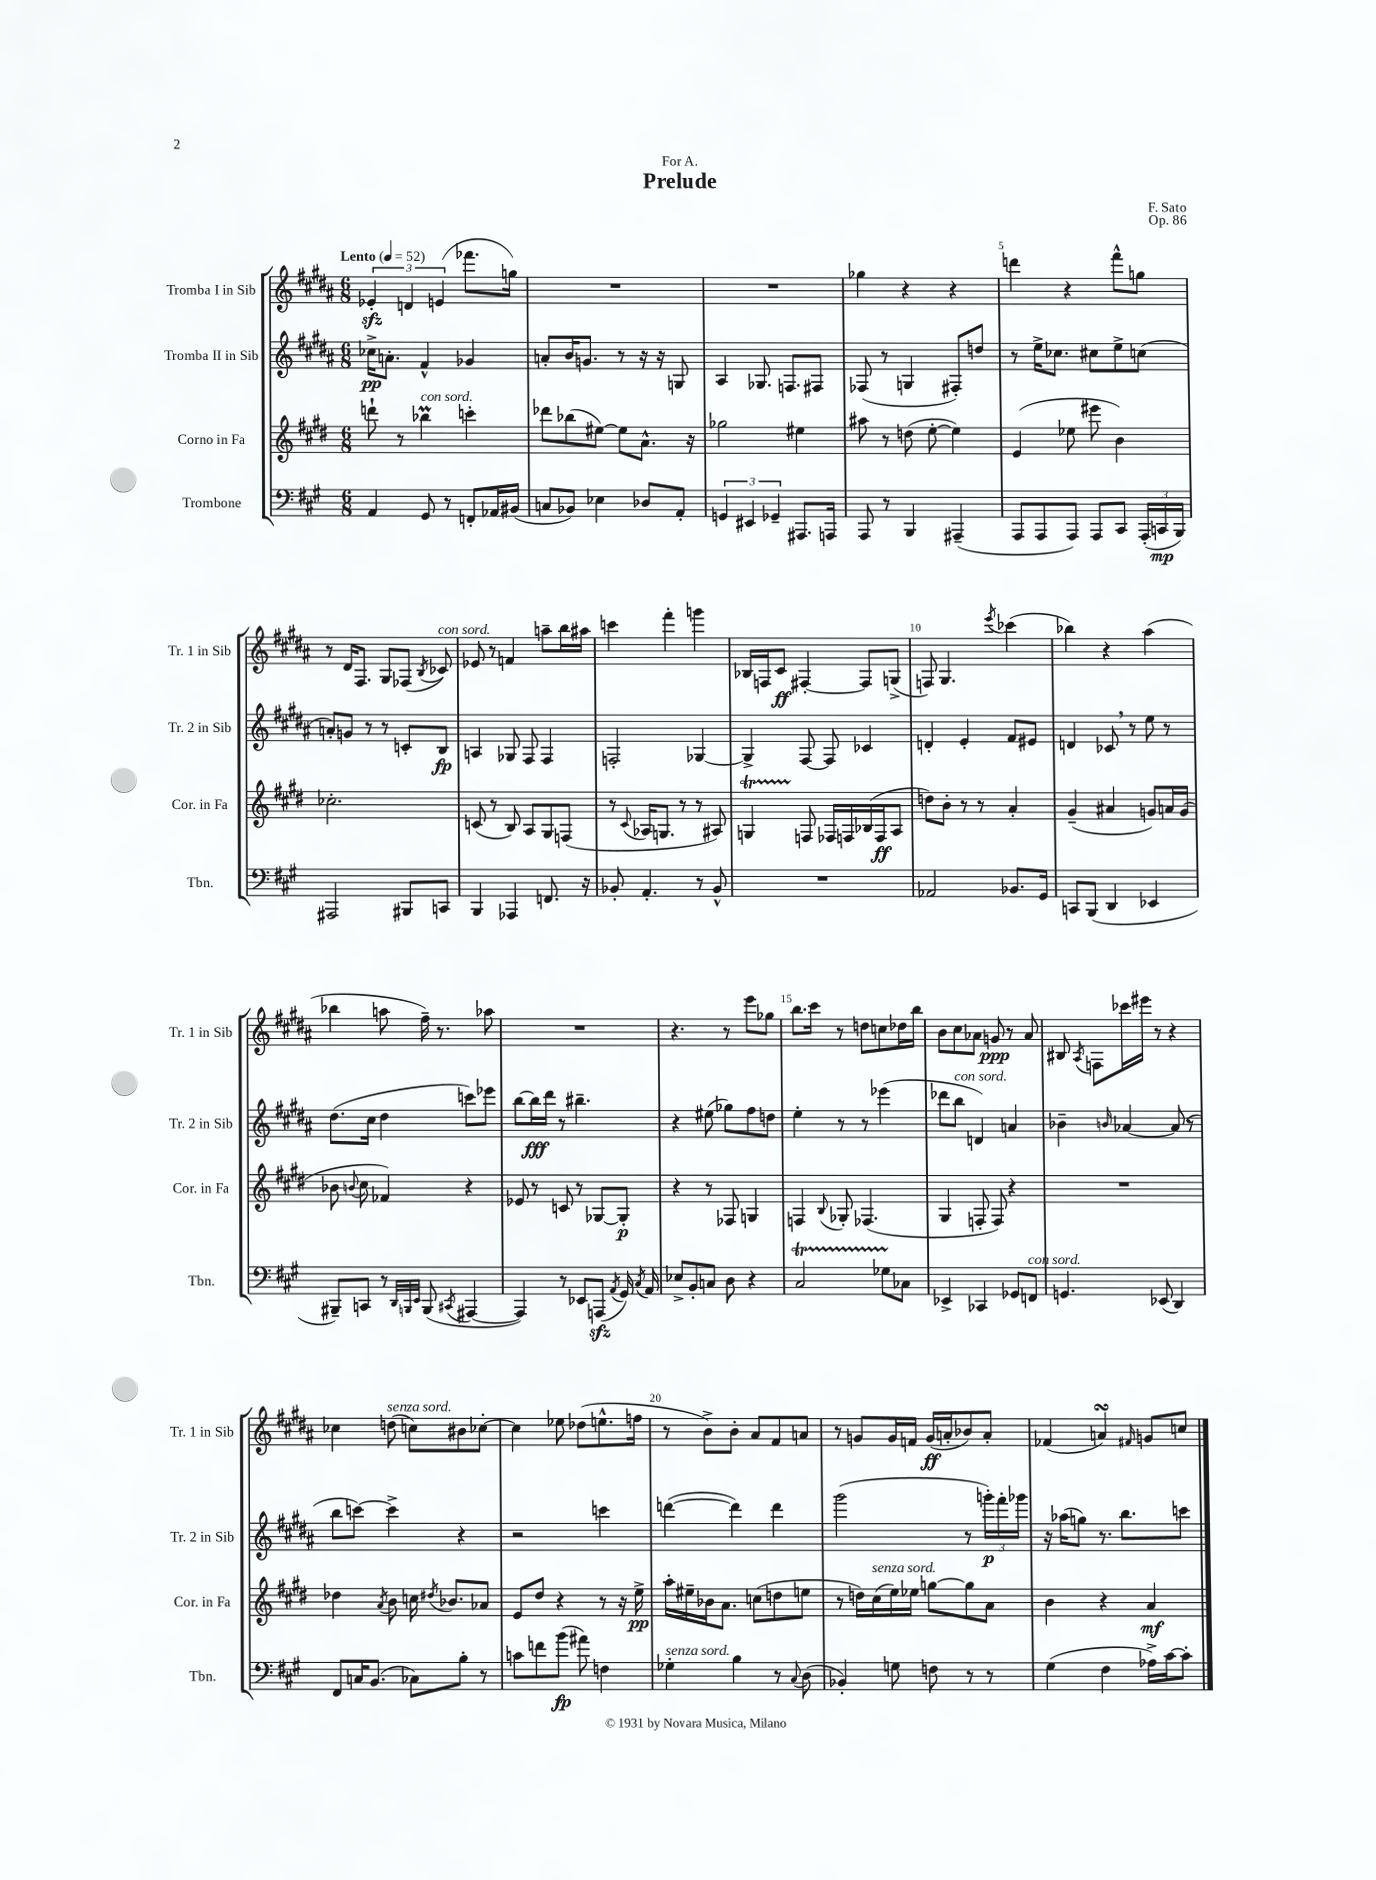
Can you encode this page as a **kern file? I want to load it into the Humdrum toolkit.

**kern	**dynam	**kern	**dynam	**kern	**dynam	**kern	**dynam
*part4	*part4	*part3	*part3	*part2	*part2	*part1	*part1
*staff4	*staff4	*staff3	*staff3	*staff2	*staff2	*staff1	*staff1
*I"Trombone	*	*I"Corno in Fa	*	*I"Tromba II in Sib	*	*I"Tromba I in Sib	*
*I'Tbn.	*	*I'Cor. in Fa	*	*I'Tr. 2 in Sib	*	*I'Tr. 1 in Sib	*
*clefF4	*	*clefG2	*	*clefG2	*	*clefG2	*
*k[f#c#g#]	*	*k[f#c#g#d#]	*	*k[f#c#g#d#a#]	*	*k[f#c#g#d#a#]	*
*M6/8	*	*M6/8	*	*M6/8	*	*M6/8	*
*MM52	*	*MM52	*	*MM52	*	*MM52	*
=1	=1	=1	=1	=1	=1	=1	=1
!	!	!	!	!	!	!LO:TX:a:B:t=Lento	!
4AA/	.	8dddn`\	.	16cc-X^\KL	pp	6e-Xzz'/	.
.	.	.	.	8.an'\J	.	.	.
.	.	8r	.	.	.	.	.
.	.	.	.	.	.	6dn/	.
!	!	!LO:TX:a:i:t=con sord.	!	!	!	!	!
8GG#/	.	4bb-XM\	.	4f#^^/	.	.	.
.	.	.	.	.	.	(6en/	.
8r	.	.	.	.	.	.	.
8FFn'/L	.	4cccn'\	.	4g-X/	.	8.fff-X\L	.
16AA-X/L	.	.	.	.	.	.	.
(16BB#X/JJ	.	.	.	.	.	16ggn\Jk)	.
=2	=2	=2	=2	=2	=2	=2	=2
8Cn/L	.	8ddd-X\L	.	8an'/L	.	2.r	.
8BB-X/J)	.	(8bb-X\	.	16b/K	.	.	.
.	.	.	.	8.gn/J	.	.	.
4E-X\	.	[8ee#X\J)	.	.	.	.	.
.	.	8ee#\L]	.	8r	.	.	.
8D-X/L	.	8.a^^\J	.	16r	.	.	.
.	.	.	.	16r	.	.	.
8AA'/J	.	.	.	8Gn/	.	.	.
.	.	16r	.	.	.	.	.
=3	=3	=3	=3	=3	=3	=3	=3
6GGn/	.	2gg-X\	.	4A#/	.	2.r	.
6EE#X/	.	.	.	.	.	.	.
.	.	.	.	8.G-X/	.	.	.
6GG-X~/	.	.	.	.	.	.	.
.	.	.	.	8.Fn/L	.	.	.
8.AAA#X/L	.	4ee#X\	.	.	.	.	.
.	.	.	.	8F#X/J	.	.	.
16AAAn/Jk	.	.	.	.	.	.	.
=4	=4	=4	=4	=4	=4	=4	=4
8AAA/	.	8aa#X\	.	(8F-X/	.	4gg-X\	.
8r	.	8r	.	8r	.	.	.
4BBB/	.	(8ddn\	.	4Gn/	.	4r	.
.	.	[8ee'\	.	.	.	.	.
(4AAA#X~/	.	4ee\])	.	8F#X'/L)	.	4r	.
.	.	.	.	8ddn/J	.	.	.
=5	=5	=5	=5	=5	=5	=5	=5
8AAA/L	.	(4e/	.	8r	.	4dddn\	.
8AAA/	.	.	.	16ee^\KL	.	.	.
.	.	.	.	8.cc-X\J	.	.	.
8AAA/J)	.	8ee-X\	.	.	.	4r	.
8AAA/L	.	8eee#X\	.	8cc#X\L	.	.	.
8CC#/J	.	4b\)	.	8ee^\	.	8fff#^^\L	.
(24AAA'/LL	.	.	.	(8ccn\J	.	8ggn\J	.
24CCn/	mp	.	.	.	.	.	.
24BBB/JJ)	.	.	.	.	.	.	.
!!LO:LB:g=z
=6	=6	=6	=6	=6	=6	=6	=6
2AAA#X/	.	2.cc-X'\	.	8an'/L)	.	8r	.
.	.	.	.	8gn/J	.	16d#/KL	.
.	.	.	.	.	.	8.F#/J	.
.	.	.	.	8r	.	.	.
.	.	.	.	8r	.	8G#/L	.
8BBB#X/L	.	.	.	8cn'/L	.	(8F-X/J	.
.	.	.	.	.	.	8qB/	.
!	!	!	!	!	!	!LO:TX:a:i:t=con sord.	!
8CCn/J	.	.	.	8B/J	fp	8c-X/)	.
=7	=7	=7	=7	=7	=7	=7	=7
4BBB/	.	(8cn/	.	4An/	.	8e-X/	.
.	.	8r	.	.	.	8r	.
4AAA-X/	.	8B/)	.	8G-X/	.	4fn/	.
.	.	8A/L	.	8F#/	.	.	.
8.FFn/	.	8G#/	.	4F#/	.	8aan~\L	.
.	.	(8Fn/J	.	.	.	16bb\L	.
16r	.	.	.	.	.	16aa#X\JJ	.
=8	=8	=8	=8	=8	=8	=8	=8
8BB-X'/	.	8r	.	2Fn'/	.	4cccn\	.
.	.	8qqc#/	.	.	.	.	.
4.AA'/	.	16A-X/KL	.	.	.	.	.
.	.	8.Gn/J	.	.	.	.	.
.	.	.	.	.	.	4fff#'\	.
.	.	8r	.	.	.	.	.
8r	.	8r	.	[4G-X/	.	4gggn\	.
8BB-^^/	.	8A#X/)	.	.	.	.	.
=9	=9	=9	=9	=9	=9	=9	=9
2.r	.	4GnT/	.	4G-^/]	.	16B-X/LL	.
.	.	.	.	.	.	16Fn/J	.
.	.	.	.	.	.	8c#/J	ff
.	.	8Fn/	.	[8F#/	.	[4F#X'/	.
.	.	16F-X/LL	.	8F#/]	.	.	.
.	.	16Fn/	.	.	.	.	.
.	.	(16B-X/	.	4c-X/	.	8F#/L]	.
.	.	16F/J	ff	.	.	.	.
.	.	8A/J	.	.	.	(8Gn^/J	.
=10	=10	=10	=10	=10	=10	=10	=10
2AA-X/	.	8ddn\L)	.	4dn'/	.	8Fn/)	.
.	.	8b'\J	.	.	.	4.G#/	.
.	.	8r	.	4e'/	.	.	.
.	.	8r	.	.	.	.	.
.	.	.	.	.	.	8qeee/	.
8.BB-X/L	.	4a'/	.	8f#/L	.	(4ccc-X\	.
.	.	.	.	8e#X/J	.	.	.
16GG#/Jk	.	.	.	.	.	.	.
=11	=11	=11	=11	=11	=11	=11	=11
8CCn/L	.	(4g#~/	.	4dn/	.	4bb-X\)	.
(8BBB/J	.	.	.	.	.	.	.
4DD/	.	4a#X/	.	8c-X,/	.	4r	.
.	.	.	.	8r	.	.	.
4EE-X/	.	8gn/L)	.	8ee\	.	(4aa#\	.
.	.	16an/L	.	8r	.	.	.
.	.	(16g/JJ	.	.	.	.	.
!!LO:LB:g=z
=12	=12	=12	=12	=12	=12	=12	=12
8BBB#X~/L)	.	8b-X\	.	(8.dd#\L	.	4bb-X\	.
.	.	8qqbn/	.	.	.	.	.
8CCn/J	.	8cc#\	.	.	.	.	.
.	.	.	.	16cc#\Jk	.	.	.
8r	.	4f-X/)	.	4dd#\	.	8aan\	.
32qqDD/LLL	.	.	.	.	.	.	.
32qqBBBn/	.	.	.	.	.	.	.
32qqEE/JJJ	.	.	.	.	.	.	.
(8BBB/	.	.	.	.	.	16ff#~\)	.
.	.	.	.	.	.	8.r	.
8qCC#X/	.	.	.	.	.	.	.
[4AAA#X/	.	4r	.	8cccn\L)	.	.	.
.	.	.	.	8eee-X\J	.	8aa-X\	.
=13	=13	=13	=13	=13	=13	=13	=13
4AAA#/])	.	8e-X/	.	[8bb\L	.	2.r	.
.	.	8r	.	16bb\L]	fff	.	.
.	.	.	.	16ddd#\JJ	.	.	.
8r	.	8cn/	.	8r	.	.	.
8EE-X/L	.	8r	.	4.bb#X~\	.	.	.
(8AAAnzz/J	.	[8G-X/L	.	.	.	.	.
8qAA/	.	.	.	.	.	.	.
16GG#/)	.	8G-'/J]	p	.	.	.	.
8qC#/	.	.	.	.	.	.	.
16AA/	.	.	.	.	.	.	.
=14	=14	=14	=14	=14	=14	=14	=14
8E-X^/L	.	4r	.	4r	.	4.r	.
8BB'/	.	.	.	.	.	.	.
8Cn/J	.	8r	.	(8ee#X\	.	.	.
8D\	.	8F-X/	.	8gg-X\L)	.	8r	.
4r	.	4Gn/	.	8ff#\	.	8eee\L	.
.	.	.	.	8ddn\J	.	8gg-X\J	.
=15	=15	=15	=15	=15	=15	=15	=15
2C#t/	.	4Fn/	.	4ee'\	.	8.bb\L	.
.	.	.	.	.	.	16ccc#\Jk	.
.	.	8qqB/	.	.	.	.	.
.	.	8G-X'/	.	8r	.	8r	.
.	.	(4.F-X/	.	8r	.	8ddn\L	.
8G-XTTT\L	.	.	.	(4eee-X\	.	8ccn\	.
8C-X\J	.	.	.	.	.	16dd-X\L	.
.	.	.	.	.	.	16bb\JJ	.
=16	=16	=16	=16	=16	=16	=16	=16
4EE-X^/	.	4G#/	.	8ddd-X\L	.	8b\L	.
!	!	!	!	!LO:TX:a:i:t=con sord.	!	!	!
.	.	.	.	8bb\J	.	8cc#\	.
4CC-X/	.	8Fn'/	.	4dn/)	.	8a-X\J	.
.	.	8F/)	.	.	.	8gn/	ppp
8GG-X/L	.	4r	.	4an/	.	8r	.
!LO:TX:a:i:t=con sord.	!	!	!	!	!	!	!
8FFn/J	.	.	.	.	.	8a-/	.
=17	=17	=17	=17	=17	=17	=17	=17
4.GGn/	.	2.r	.	4b-X~\	.	8B#X/	.
.	.	.	.	.	.	8qA#/	.
.	.	.	.	.	.	8Fn\L	.
.	.	.	.	16qqbn/	.	.	.
.	.	.	.	[4a-X/	.	16ccc-X\L	.
.	.	.	.	.	.	16eee#X\JJ	.
(8EE-X/	.	.	.	.	.	8r	.
4DD/)	.	.	.	(8a-/]	.	4r	.
.	.	.	.	8r	.	.	.
!!LO:LB:g=z
=18	=18	=18	=18	=18	=18	=18	=18
8FF#/L	.	4dd-X\	.	8bb\L	.	4cc-X\	.
16Cn/K	.	.	.	[8cccn\J)	.	.	.
(8.BB/J	.	.	.	.	.	.	.
.	.	8qa/	.	.	.	.	.
!	!	!	!	!	!	!LO:TX:a:i:t=senza sord.	!
.	.	8b\	.	4ccc^\]	.	(8ddn\	.
8C-X\L)	.	16ccn\	.	.	.	8ccn\L)	.
.	.	8qdd#X/	.	.	.	.	.
.	.	8.b-X/L	.	.	.	.	.
8B'\J	.	.	.	4r	.	8b#X\	.
8r	.	8a-X/J	.	.	.	[8cc-X'\J	.
=19	=19	=19	=19	=19	=19	=19	=19
8cn\L	.	8e/L	.	2r	.	4cc-\]	.
8fn\	.	8dd#/J	.	.	.	.	.
(8b\J	fp	4r	.	.	.	8ee-X\	.
8a#X\)	.	.	.	.	.	(8dd-X\L	.
4Fn\	.	8r	.	4cccn\	.	8.een^^\	.
.	.	16r	.	.	.	.	.
.	.	16ee^\	pp	.	.	16ffn\Jk	.
=20	=20	=20	=20	=20	=20	=20	=20
!LO:TX:a:i:t=senza sord.	!	!	!	!	!	!	!
4G-X'\	.	16aa'\LL	.	([4dddn\	.	8r	.
.	.	16ee#X~\	.	.	.	.	.
.	.	16b-X\J	.	.	.	8b^\L)	.
.	.	8.a\J	.	.	.	.	.
4B\	.	.	.	4ddd\])	.	8b'\J	.
.	.	(8ccn\L	.	.	.	8a#/L	.
8r	.	8ddn\	.	4ddd\	.	8f#/	.
8qqC#/	.	.	.	.	.	.	.
(8D\	.	8een\J	.	.	.	8an/J	.
=21	=21	=21	=21	=21	=21	=21	=21
4BB-X'/)	.	8r	.	(2ggg#\	.	8r	.
.	.	16ddn\LL)	.	.	.	8gn/L	.
!	!	!LO:TX:a:i:t=senza sord.	!	!	!	!	!
.	.	(16cc#\	.	.	.	.	.
8Gn\	.	16ee\)	.	.	.	16g/L	.
.	.	16ee-X\JJ	.	.	.	16fn/JJ	.
8Fn\	.	[8ggn\L	.	.	.	(16g/LL	ff
.	.	.	.	.	.	16an'/J	.
8r	.	8gg\]	.	8r	.	8b-X/)	.
8r	.	8a\J	.	24gggn'\LL)	p	8a'/J	.
.	.	.	.	24fff#'\	.	.	.
.	.	.	.	24ggg-X\JJ	.	.	.
=22	=22	=22	=22	=22	=22	=22	=22
(4G#\	.	4b\	.	16r	.	(4f-X/	.
.	.	.	.	(16aa-X\KL	.	.	.
.	.	.	.	8ggn\J)	.	.	.
4F#\	.	4r	.	8.r	.	4ansSSs/)	.
.	.	.	.	8.bb\L	.	.	.
.	.	.	.	.	.	16qqf#X/	.
16A-X^\LL)	.	4a/	mf	.	.	8gn/L	.
[16c#\J	.	.	.	.	.	.	.
8c#'\J]	.	.	.	8cccn\J	.	8ccn/J	.
==	==	==	==	==	==	==	==
*-	*-	*-	*-	*-	*-	*-	*-
